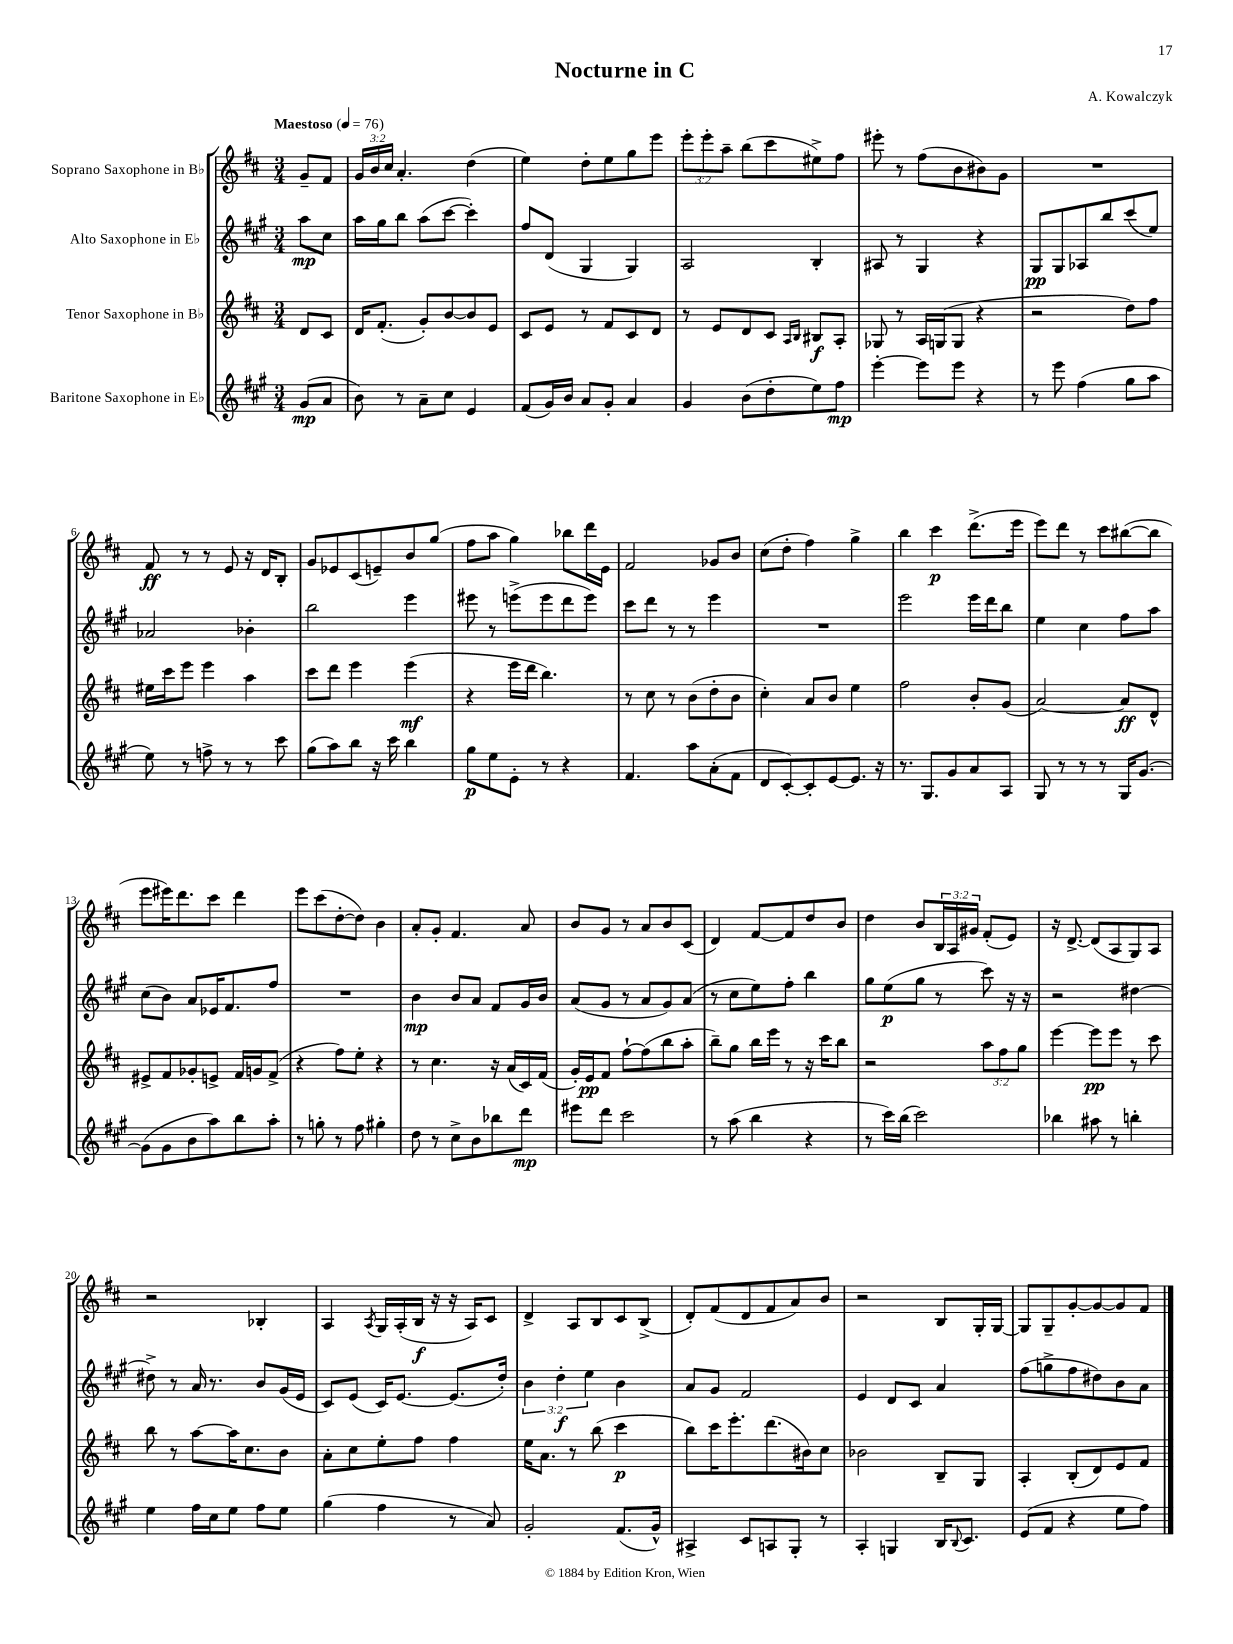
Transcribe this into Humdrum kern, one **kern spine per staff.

**kern	**dynam	**kern	**dynam	**kern	**dynam	**kern	**dynam
*part4	*part4	*part3	*part3	*part2	*part2	*part1	*part1
*staff4	*staff4	*staff3	*staff3	*staff2	*staff2	*staff1	*staff1
*I"Baritone Saxophone in E♭	*	*I"Tenor Saxophone in B♭	*	*I"Alto Saxophone in E♭	*	*I"Soprano Saxophone in B♭	*
*clefG2	*	*clefG2	*	*clefG2	*	*clefG2	*
*k[f#c#g#]	*	*k[f#c#]	*	*k[f#c#g#]	*	*k[f#c#]	*
*M3/4	*	*M3/4	*	*M3/4	*	*M3/4	*
*MM76	*	*MM76	*	*MM76	*	*MM76	*
=	=	=	=	=	=	=	=
!	!	!	!	!	!	!LO:TX:a:B:t=Maestoso	!
(8g#/L	mp	8d/L	.	8aa\L	mp	8g~/L	.
8a/J	.	8c#/J	.	8cc#\J	.	8f#/J	.
=1	=1	=1	=1	=1	=1	=1	=1
8b\)	.	16d/KL	.	16aa\LL	.	24g/LL	.
.	.	.	.	.	.	24b/	.
.	.	(8.f#'/J	.	16gg#\J	.	.	.
.	.	.	.	.	.	24cc#/JJ	.
8r	.	.	.	8bb\J	.	4.a'/	.
8a~\L	.	8g'/L)	.	(8aa\L	.	.	.
8cc#\J	.	[8b/	.	[8ccc#\J	.	.	.
4e/	.	8b/]	.	4ccc#'\])	.	(4dd\	.
.	.	8e/J	.	.	.	.	.
=2	=2	=2	=2	=2	=2	=2	=2
(8f#/L	.	8c#/L	.	8ff#/L	.	4ee\)	.
16g#/L)	.	8e/J	.	(8d/J	.	.	.
16b/JJ	.	.	.	.	.	.	.
8a/L	.	8r	.	4G#/	.	8dd'\L	.
8g#'/J	.	8f#/L	.	.	.	8ee\	.
4a/	.	8c#/	.	4G#/)	.	8gg\	.
.	.	8d/J	.	.	.	8eee\J	.
=3	=3	=3	=3	=3	=3	=3	=3
4g#/	.	8r	.	2A/	.	12eee'\L	.
.	.	.	.	.	.	12eee'\	.
.	.	8e/L	.	.	.	.	.
.	.	.	.	.	.	12aa~\J	.
(8b\L	.	8d/	.	.	.	(8bb\L	.
8dd'\	.	8c#/J	.	.	.	8ccc#\	.
.	.	16qqA/LL	.	.	.	.	.
.	.	16qqB/JJ	.	.	.	.	.
8ee\)	.	8B#X/L	f	4B'/	.	8ee#X^\)	.
8ff#\J	mp	8A'/J	.	.	.	8ff#\J	.
=4	=4	=4	=4	=4	=4	=4	=4
[4eee'\	.	8G-X/	.	8A#X/	.	8eee#X'\	.
.	.	8r	.	8r	.	8r	.
8eee\L]	.	16A/LL	.	4G#/	.	(8ff#\L	.
.	.	(16Gn/J	.	.	.	.	.
8eee\J	.	8G/J	.	.	.	8b\	.
4r	.	4r	.	4r	.	8b#X\)	.
.	.	.	.	.	.	8g\J	.
=5	=5	=5	=5	=5	=5	=5	=5
8r	.	2r	.	8G#/L	pp	2.r	.
8eee\	.	.	.	8G#/	.	.	.
(4ff#\	.	.	.	8A-X/	.	.	.
.	.	.	.	8bb/	.	.	.
8gg#\L	.	8dd\L)	.	(8ccc#/	.	.	.
8aa\J	.	8ff#\J	.	8ee/J)	.	.	.
!!LO:LB:g=z
=6	=6	=6	=6	=6	=6	=6	=6
8ee\)	.	16ee#X\LL	.	2a-X/	.	8f#/	ff
.	.	16ccc#\J	.	.	.	.	.
8r	.	8eee\J	.	.	.	8r	.
8ffn^\	.	4eee\	.	.	.	8r	.
8r	.	.	.	.	.	8e/	.
8r	.	4aa\	.	4b-X'\	.	16r	.
.	.	.	.	.	.	16d/KL	.
8ccc#\	.	.	.	.	.	8B'/J	.
=7	=7	=7	=7	=7	=7	=7	=7
(8gg#\L	.	8ccc#\L	.	2bb\	.	8g/L	.
8aa\)	.	8ddd\J	.	.	.	8e-X/	.
8bb\J	.	4eee\	.	.	.	(8c#/	.
16r	.	.	.	.	.	8en~/)	.
16ccc#\	.	.	.	.	.	.	.
4bb\	.	(4eee\	mf	4eee\	.	8b/	.
.	.	.	.	.	.	(8gg/J	.
=8	=8	=8	=8	=8	=8	=8	=8
8gg#\L	p	4r	.	8eee#X\	.	8ff#\L	.
8ee\	.	.	.	8r	.	8aa\J	.
8e'\J	.	16eee\LL	.	(8eeen^\L	.	4gg\)	.
.	.	16ddd\JJ	.	.	.	.	.
8r	.	4.bb\)	.	8eee\	.	.	.
4r	.	.	.	8ddd\	.	8bb-X\L	.
.	.	.	.	8eee\J)	.	16ddd\L	.
.	.	.	.	.	.	16e\JJ	.
=9	=9	=9	=9	=9	=9	=9	=9
4.f#/	.	8r	.	8ccc#\L	.	2f#/	.
.	.	8cc#\	.	8ddd\J	.	.	.
.	.	8r	.	8r	.	.	.
8aa\L	.	(8b\L	.	8r	.	.	.
(8a'\	.	8dd'\	.	4eee\	.	8g-X/L	.
8f#\J	.	8b\J	.	.	.	8b/J	.
=10	=10	=10	=10	=10	=10	=10	=10
8d/L	.	4cc#'\)	.	2.r	.	(8cc#\L	.
[8c#'/)	.	.	.	.	.	8dd'\J	.
8c#'/]	.	8a/L	.	.	.	4ff#\)	.
[8e/	.	8b/J	.	.	.	.	.
8.e/J]	.	4ee\	.	.	.	4gg^\	.
16r	.	.	.	.	.	.	.
=11	=11	=11	=11	=11	=11	=11	=11
8.r	.	2ff#\	.	2eee\	.	4bb\	.
8.G#/L	.	.	.	.	.	.	.
.	.	.	.	.	.	4ccc#\	p
8g#/	.	.	.	.	.	.	.
8a/	.	8b'/L	.	16eee\LL	.	(8.ddd^\L	.
.	.	.	.	16ddd\J	.	.	.
8A/J	.	(8g/J	.	8bb\J	.	.	.
.	.	.	.	.	.	16eee\Jk	.
=12	=12	=12	=12	=12	=12	=12	=12
8G#/	.	[2a/)	.	4ee\	.	8eee\L)	.
8r	.	.	.	.	.	8ddd\J	.
8r	.	.	.	4cc#\	.	8r	.
8r	.	.	.	.	.	8ccc#\L	.
16G#/KL	.	8a/L]	ff	8ff#\L	.	([8bb#X\	.
[8.g#/J	.	.	.	.	.	.	.
.	.	8d^^/J	.	8aa\J	.	8bb#\J]	.
!!LO:LB:g=z
=13	=13	=13	=13	=13	=13	=13	=13
(8g#\L]	.	8e#X^/L	.	(8cc#\L	.	8eee\L	.
8g#\	.	8f#/	.	8b\J)	.	16eee#X\K)	.
.	.	.	.	.	.	8.ddd\	.
8b\	.	8g-X'/	.	8a/L	.	.	.
8aa\)	.	8en^/J	.	16e-X/K	.	8ccc#\J	.
.	.	.	.	8.f#/	.	.	.
8bb\	.	16f#/LL	.	.	.	4ddd\	.
.	.	16gn/J	.	.	.	.	.
8aa'\J	.	(8f#^/J	.	8ff#/J	.	.	.
=14	=14	=14	=14	=14	=14	=14	=14
8r	.	4r	.	2.r	.	8eee\L	.
8ggn'\	.	.	.	.	.	(8ccc#\	.
8r	.	8ff#\L)	.	.	.	[8dd'\	.
8ff#\	.	8ee'\J	.	.	.	8dd\J])	.
4gg#X'\	.	4r	.	.	.	4b\	.
=15	=15	=15	=15	=15	=15	=15	=15
8dd\	.	8r	.	4b\	mp	8a'/L	.
8r	.	4.cc#\	.	.	.	8g'/J	.
8cc#^\L	.	.	.	8b/L	.	4.f#/	.
8b\	.	.	.	8a/J	.	.	.
8bb-X\	.	16r	.	8f#/L	.	.	.
.	.	(16a/LL	.	.	.	.	.
8ddd\J	mp	16c#/)	.	16g#/L	.	8a/	.
.	.	(16f#/JJ	.	16b/JJ	.	.	.
=16	=16	=16	=16	=16	=16	=16	=16
8eee#X\L	.	16g'/LL)	.	(8a/L	.	8b/L	.
.	.	16e/J	pp	.	.	.	.
8ddd\J	.	8f#/J	.	8g#/J	.	8g/J	.
2ccc#\	.	[8ff#`\L	.	8r	.	8r	.
.	.	(8ff#\]	.	8a/L	.	8a/L	.
.	.	8bb\	.	8g#/)	.	8b/	.
.	.	8aa'\J	.	(8a/J	.	(8c#/J	.
=17	=17	=17	=17	=17	=17	=17	=17
8r	.	8bb~\L)	.	8r	.	4d/)	.
(8aa\	.	8gg\J	.	8cc#\L	.	.	.
4bb\	.	16bb\LL	.	8ee\)	.	[8f#/L	.
.	.	16eee\JJ	.	.	.	.	.
.	.	8r	.	8ff#'\J	.	8f#/]	.
4r	.	16r	.	4bb\	.	8dd/	.
.	.	16ccc#\KL	.	.	.	.	.
.	.	8bb\J	.	.	.	8b/J	.
=18	=18	=18	=18	=18	=18	=18	=18
8r	.	2r	.	8gg#\L	.	4dd\	.
16ccc#\LL)	.	.	.	(8ee\	p	.	.
(16bb\JJ	.	.	.	.	.	.	.
2ccc#\)	.	.	.	8gg#\J	.	8b/L	.
.	.	.	.	8r	.	24B/L	.
.	.	.	.	.	.	24A/	.
.	.	.	.	.	.	24g#X/JJ	.
.	.	12aa\L	.	8ccc#\)	.	(8f#'/L	.
.	.	12ff#\	.	.	.	.	.
.	.	.	.	16r	.	8e/J)	.
.	.	12gg\J	.	.	.	.	.
.	.	.	.	16r	.	.	.
=19	=19	=19	=19	=19	=19	=19	=19
4bb-X\	.	[4eee\	.	2r	.	16r	.
.	.	.	.	.	.	[8.d^/	.
8aa#X\	.	8eee\L]	pp	.	.	(8d/L]	.
8r	.	8eee\J	.	.	.	8A/	.
4bbn'\	.	8r	.	[4dd#X\	.	8G/)	.
.	.	8ccc#\	.	.	.	8A/J	.
!!LO:LB:g=z
=20	=20	=20	=20	=20	=20	=20	=20
4ee\	.	8bb\	.	8dd#X^\]	.	2r	.
.	.	8r	.	8r	.	.	.
16ff#\LL	.	[8aa\L	.	16a/	.	.	.
16cc#\J	.	.	.	8.r	.	.	.
8ee\J	.	16aa\K]	.	.	.	.	.
.	.	8.cc#\	.	.	.	.	.
8ff#\L	.	.	.	8b/L	.	4B-X'/	.
8ee\J	.	8b\J	.	(16g#/L	.	.	.
.	.	.	.	16e/JJ	.	.	.
=21	=21	=21	=21	=21	=21	=21	=21
(4gg#\	.	8a'\L	.	8c#/L)	.	4A/	.
.	.	8cc#\	.	(8e/J	.	.	.
.	.	.	.	.	.	8qA/	.
4ff#\	.	8ee'\	.	16c#/KL)	.	16G/LL	.
.	.	.	.	[8.e/J	.	(16A'/	.
.	.	8ff#\J	.	.	.	16B/JJ	f
.	.	.	.	.	.	16r	.
8r	.	4ff#\	.	(8.e/L]	.	16r	.
.	.	.	.	.	.	16A/KL)	.
8a/)	.	.	.	.	.	8c#/J	.
.	.	.	.	16dd'/Jk)	.	.	.
=22	=22	=22	=22	=22	=22	=22	=22
2g#'/	.	16ee\KL	.	6b\	.	4d^/	.
.	.	8.a\J	.	.	.	.	.
.	.	.	.	6dd'\	f	.	.
.	.	8r	.	.	.	8A/L	.
.	.	.	.	6ee\	.	.	.
.	.	(8bb\	.	.	.	8B/	.
(8.f#/L	.	4ccc#\	p	4b\	.	8c#/	.
.	.	.	.	.	.	(8B^/J	.
16g#^^/Jk)	.	.	.	.	.	.	.
=23	=23	=23	=23	=23	=23	=23	=23
4A#X^/	.	8bb\L)	.	8a/L	.	8d'/L)	.
.	.	16ccc#\K	.	8g#/J	.	(8f#/	.
.	.	8.eee'\	.	.	.	.	.
8c#/L	.	.	.	2f#/	.	8d/	.
8An/	.	(8.ddd\	.	.	.	8f#/	.
8G#'/J	.	.	.	.	.	8a/)	.
.	.	16b#X\k)	.	.	.	.	.
8r	.	8cc#\J	.	.	.	8b/J	.
=24	=24	=24	=24	=24	=24	=24	=24
4A'/	.	2b-X\	.	4e/	.	2r	.
4Gn/	.	.	.	8d/L	.	.	.
.	.	.	.	8c#/J	.	.	.
16B/KL	.	8B~/L	.	4a/	.	8B/L	.
8qqB/	.	.	.	.	.	.	.
8.c#/J	.	.	.	.	.	.	.
.	.	8G/J	.	.	.	16G'/L	.
.	.	.	.	.	.	[16G/JJ	.
=25	=25	=25	=25	=25	=25	=25	=25
(8e/L	.	4A'/	.	(8ff#\L	.	8G/L]	.
8f#/J	.	.	.	8ggn^\	.	8G~/	.
4r	.	(8B'/L	.	8ff#\	.	[8g'/	.
.	.	8d/)	.	8dd#X\)	.	8g/_	.
8ee\L	.	8e/	.	8b\	.	8g/]	.
8ff#\J)	.	8f#/J	.	8a\J	.	8f#/J	.
==	==	==	==	==	==	==	==
*-	*-	*-	*-	*-	*-	*-	*-
